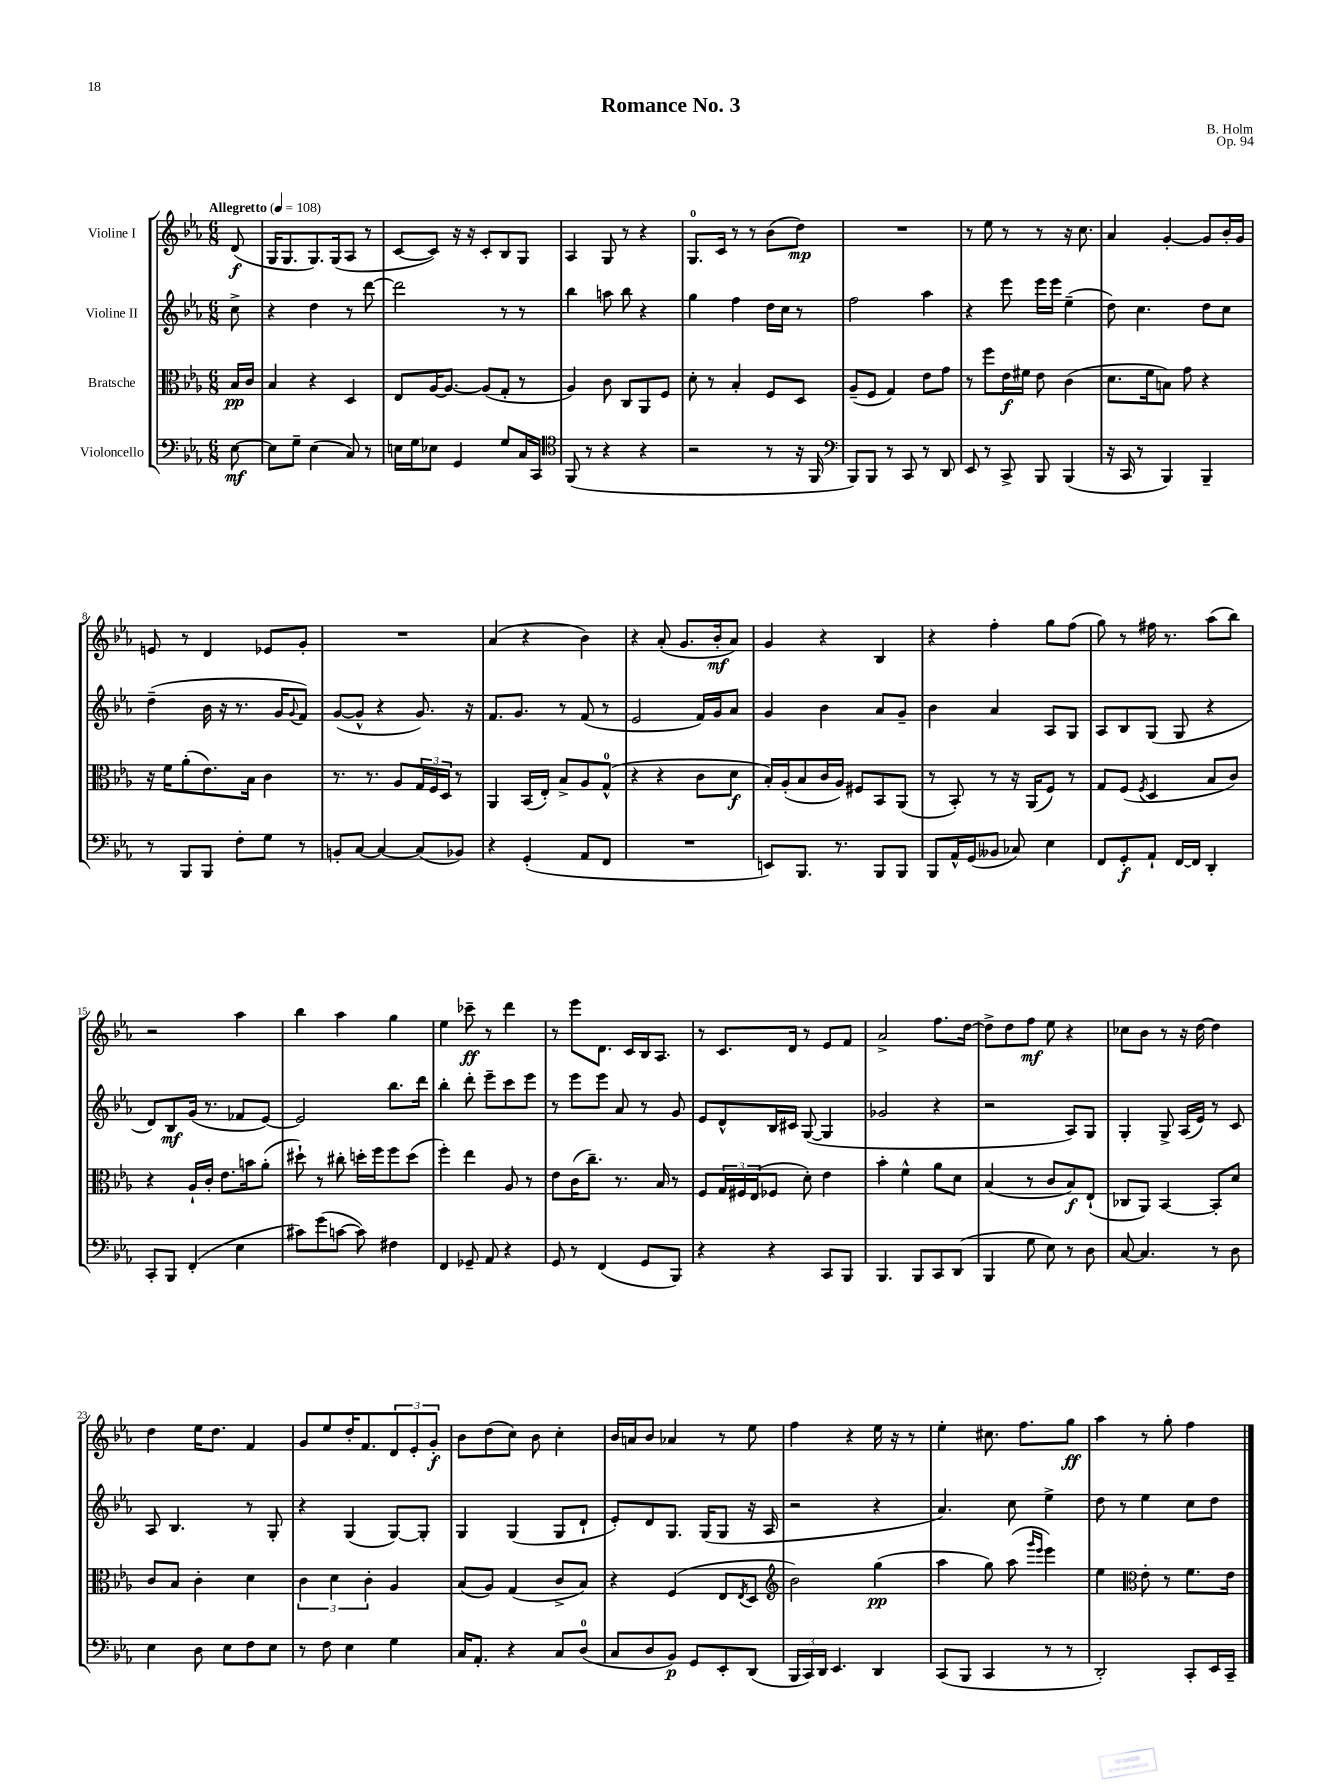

**kern	**kern	**kern	**kern
*staff4	*staff3	*staff2	*staff1
*clefF4	*clefC3	*clefG2	*clefG2
*k[b-e-a-]	*k[b-e-a-]	*k[b-e-a-]	*k[b-e-a-]
*M6/8	*M6/8	*M6/8	*M6/8
*MM108	*MM108	*MM108	*MM108
[8E-	16B-	8cc^	(8d
.	16c	.	.
=	=	=	=
8E-]	4B-	4r	16G
.	.	.	8.G
8G~	.	.	.
(4E-	4r	4dd	8.G)
.	.	.	(16G
8C)	4D	8r	8A-
8r	.	[8ddd	8r
=	=	=	=
16E	8E-	2ddd]	[8c
16G	.	.	.
8E-	[16A-	.	8c])
.	8.A-_	.	.
4GG	.	.	16r
.	.	.	16r
.	(8A-]	.	8c'
8G	8G'	8r	8B-
16C	8r	8r	8G
16CC	.	.	.
=	=	=	=
*clefC4	*	*	*
(8FF	4A-)	4bb-	4A-
8r	.	.	.
4r	8c	8aa	8G
.	8C	8bb-	8r
4r	8AA-	4r	4r
.	8F	.	.
=	=	=	=
2r	8d'	4gg	8.G
.	8r	.	.
.	.	.	16c
.	4B-'	4ff	8r
.	.	.	8r
8r	8F	16dd	(8b-
.	.	16cc	.
16r	8D	8r	8dd)
16FF	.	.	.
=	=	=	=
*clefF4	*	*	*
8BBB-)	(8A-~	2ff	2.r
8BBB-	8F	.	.
8r	4G)	.	.
8CC	.	.	.
8r	8e-	4aa-	.
8DD	8g	.	.
=	=	=	=
8EE-	8r	4r	8r
8r	8ff	.	8ee-
8CC^	16e-	8eee-	8r
.	16f#	.	.
8BBB-	8e-	16eee-	8r
.	.	16eee-	.
(4BBB-	(4c	(4ee-~	16r
.	.	.	8.cc
=	=	=	=
16r	8.d	8dd)	4a-
16CC	.	.	.
8r	.	4.cc	.
.	16f	.	.
4BBB-)	8B)	.	[4g'
.	8g	.	.
4BBB-~	4r	8dd	8g]
.	.	8cc	16b-'
.	.	.	16g
=	=	=	=
8r	16r	(4dd~	8e
.	16f	.	.
8BBB-	(8a-'	.	8r
8BBB-	8.e-)	16b-	4d
.	.	16r	.
8F'	.	8.r	.
.	16B-	.	.
8G	4c	.	8e-
.	.	16g	.
.	.	8qqg	.
8r	.	8f)	8g'
=	=	=	=
8BB'	8.r	([8g	2.r
[8C	.	8g^^]	.
.	8.r	.	.
4C_	.	4r	.
.	8A-	.	.
(8C]	24G	8.g)	.
.	24F	.	.
.	24D	.	.
8BB-)	8r	.	.
.	.	16r	.
=	=	=	=
4r	4AA-	8.f	(4a-
.	.	8.g	.
(4GG'	(16BB-	.	4r
.	16E-')	.	.
.	8B-^	8r	.
8AA-	8A-	(8f	4b-)
8FF	(8G^^	8r	.
=	=	=	=
2.r	4r	2e-	4r
.	4r	.	(8a-'
.	.	.	8.g
.	8c	16f)	.
.	.	16g	16b-'
.	8d	8a-	8a-)
=	=	=	=
8EE)	16B-')	4g	4g
.	(16A-'	.	.
8.BBB-	8B-	.	.
.	16c	4b-	4r
8.r	16A-)	.	.
.	8F#	.	.
8BBB-	8BB-	8a-	4B-
8BBB-	(8AA-	8g~	.
=	=	=	=
8BBB-	8r	4b-	4r
16AA-^^	8BB-')	.	.
(16GG	.	.	.
8BB--	8r	4a-	4ff'
8C-)	16r	.	.
.	(16AA-	.	.
4E-	8F)	8A-	8gg
.	8r	8G	(8ff
=	=	=	=
8FF	8G	8A-	8gg)
8GG'	(8F	8B-	8r
.	8qF	.	.
8AA-`	4D	(8G	16ff#
.	.	.	8.r
[16FF	.	8G	.
16FF]	.	.	.
4DD'	8B-	4r	(8aa-
.	8c)	.	8bb-)
=	=	=	=
8CC'	4r	8d)	2r
8BBB-	.	8B-	.
(4FF'	16A-`	(16g	.
.	16c'	8.r	.
.	8.e-	.	.
4E-	.	8f-	4aa-
.	16b	.	.
.	(8a-'	[8e-)	.
=	=	=	=
8c#)	8dd#`)	2e-]	4bb-
(8g	8r	.	.
[8c	8cc#'	.	4aa-
8c])	16dd'	.	.
.	16ff	.	.
4F#	8ff	8.bb-	4gg
.	(8dd	.	.
.	.	16ddd	.
=	=	=	=
4FF	4ff')	4bb-'	4ee-
8GG-~	4ee-	8ddd'	8ccc-~
8AA-	.	8eee-~	8r
4r	8A-	8ccc	4ddd
.	8r	8eee-	.
=	=	=	=
8GG	8e-	8r	8r
8r	(16c	8eee-	8eee-
.	8.cc~)	.	.
(4FF	.	8eee-	8.d
.	8.r	8a-	.
.	.	.	16c
8GG	.	8r	16B-
.	16B-	.	8.A-
8BBB-)	8r	8g	.
=	=	=	=
4r	8F	8e-	8r
.	24G	8d^^	8.c
.	24F#	.	.
.	(24E-	.	.
4r	8F-	16B-	.
.	.	16c#	16d
.	8d')	([8G	8r
8CC	4e-	4G]	8e-
8BBB-	.	.	8f
=	=	=	=
4.BBB-	4b-'	2g-	2a-^
.	4f^^	.	.
8BBB-	.	.	.
8CC	8a-	4r	8.ff
(8DD	8d	.	.
.	.	.	[16dd
=	=	=	=
4BBB-	(4B-	2r	8dd^]
.	.	.	8dd
8G	8r	.	8ff
8E-)	8c	.	8ee-
8r	8B-)	8A-)	4r
8D	(8E-`	8G	.
=	=	=	=
[8C	8C-	4G'	8cc-
4.C]	8AA-)	.	8b-
.	[4BB-	8G^	8r
.	.	(16A-	16r
.	.	16e-)	[16dd
8r	8BB-']	8r	4dd]
8D	8d	8c	.
=	=	=	=
4E-	8c	8A-	4dd
.	8B-	4.B-	.
8D	4c'	.	16ee-
.	.	.	8.dd
8E-	.	.	.
8F	4d	8r	4f
8E-	.	8G'	.
=	=	=	=
8r	6c	4r	8g
8F	.	.	8ee-
.	6d	.	.
4E-	.	(4G	16dd'
.	.	.	8.f
.	6c'	.	.
4G	4A-	[8G)	12d
.	.	.	12e-'
.	.	8G']	.
.	.	.	12g'
=	=	=	=
16C	(8B-	4G	8b-
8.AA-'	.	.	.
.	8A-)	.	(8dd
4r	(4G	(4G	8cc)
.	.	.	8b-
8C	8c^	8G	4cc'
(8D	8B-)	8d`	.
=	=	=	=
8C	4r	8e-')	16b-
.	.	.	16a
8D	.	8d	8b-
8BB-)	(4F	8.G	4a-
8GG	.	.	.
.	.	(16G	.
8EE-'	8E-	8G	8r
.	8qE-	.	.
(8DD	8D	16r	8ee-
.	.	16A-	.
=	=	=	=
*	*clefG2	*	*
24BBB-	2b-)	2r	4ff
24CC)	.	.	.
24DD	.	.	.
4.EE-	.	.	.
.	.	.	4r
4DD	(4gg	4r	16ee-
.	.	.	16r
.	.	.	8r
=	=	=	=
(8CC	4aa-	4.a-)	4ee-'
8BBB-	.	.	.
4CC	8gg)	.	8.cc#
.	(8aa-	8cc	.
.	.	.	8.ff
.	16qqggg	.	.
.	16qqeee-	.	.
8r	4eee-)	4ee-^	.
8r	.	.	8gg
=	=	=	=
2DD')	4ee-	8dd	4aa-
.	.	8r	.
*	*clefC3	*	*
.	8e-'	4ee-	8r
.	8r	.	8gg'
8CC'	8.f	8cc	4ff
16EE-	.	8dd	.
16CC~	16e-	.	.
==	==	==	==
*-	*-	*-	*-
